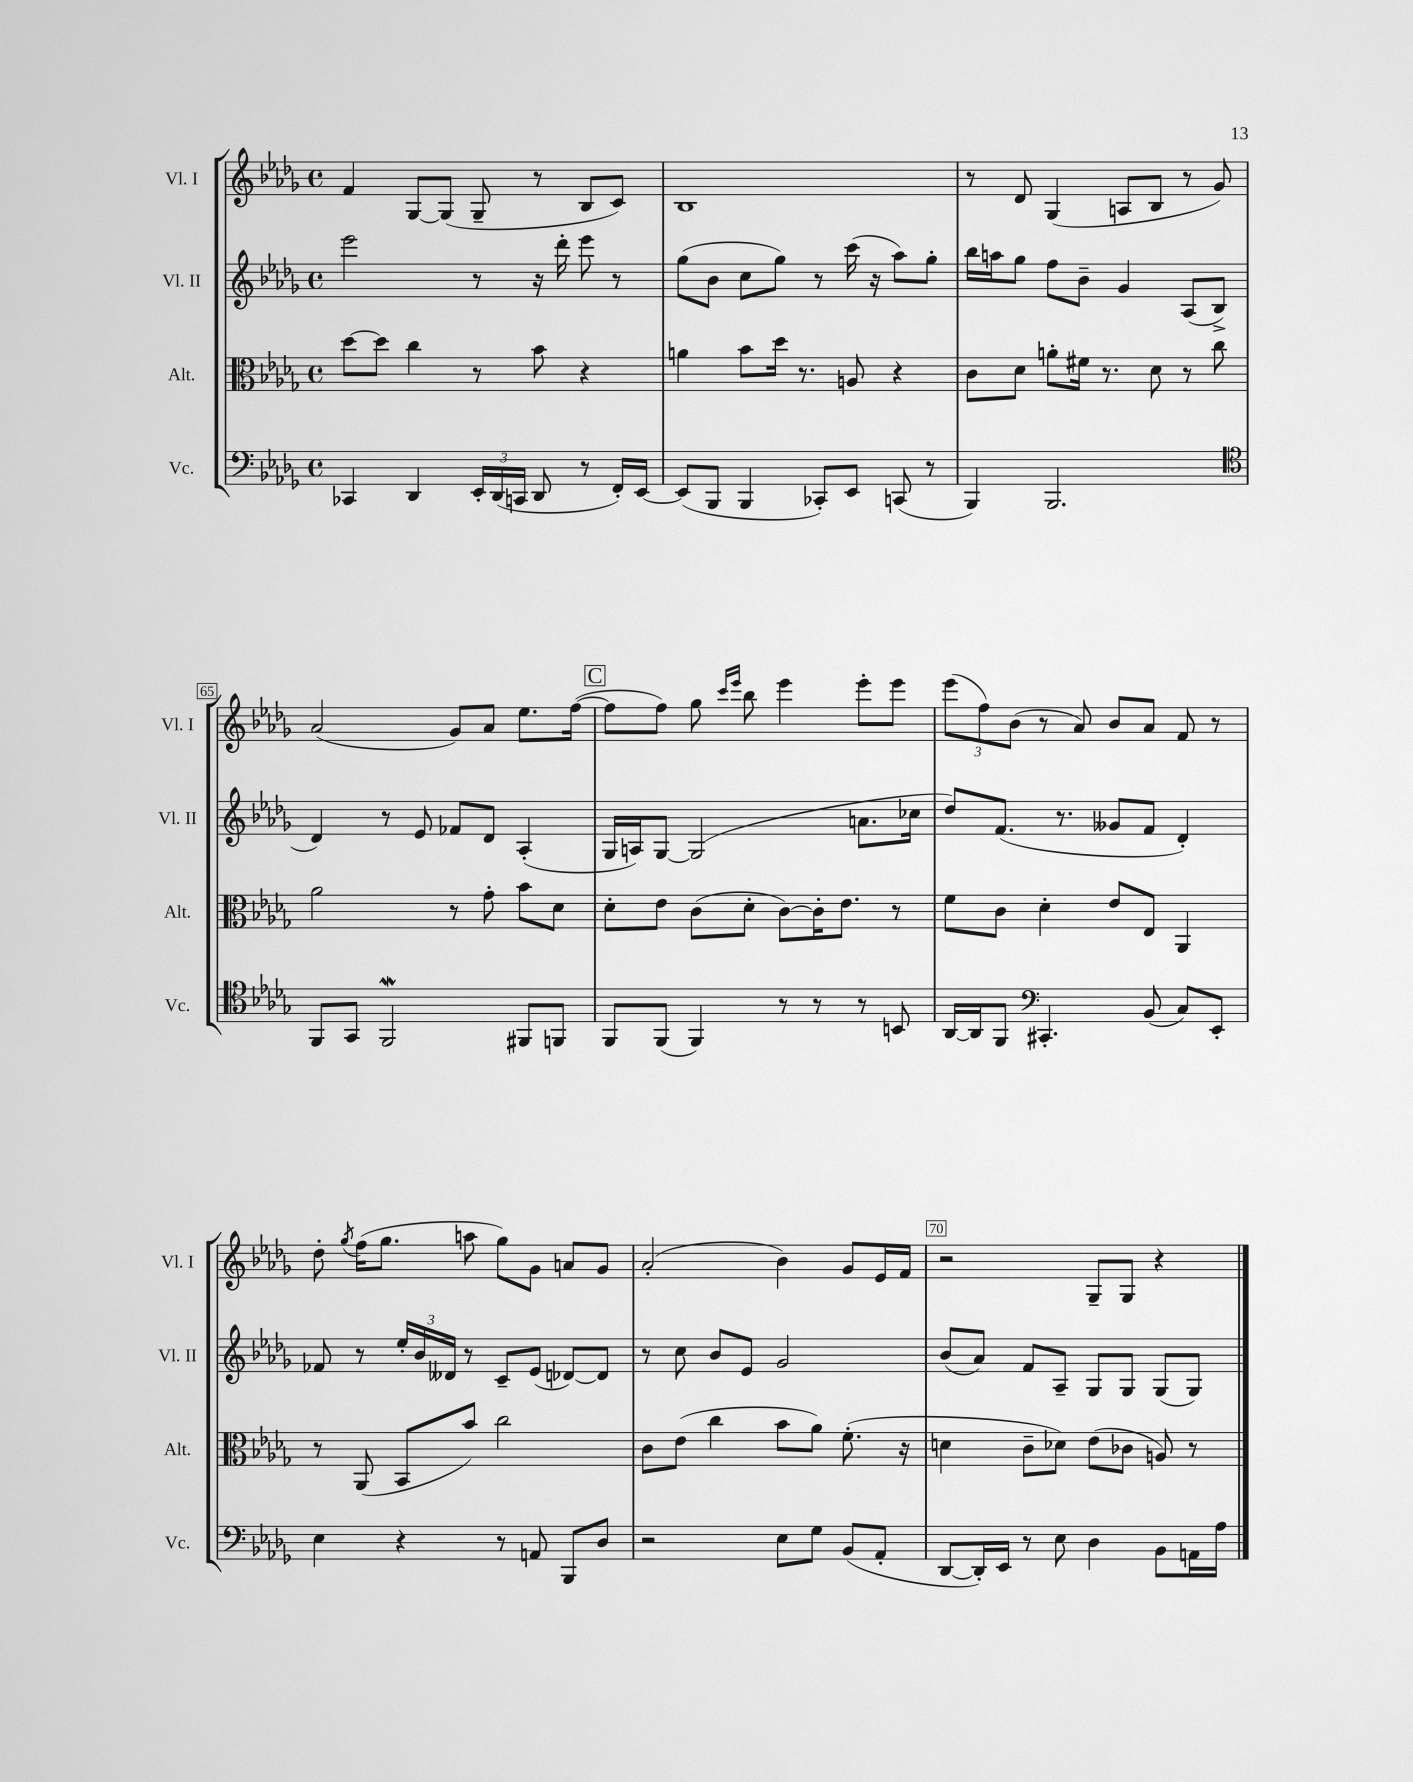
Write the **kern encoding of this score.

**kern	**kern	**kern	**kern
*part4	*part3	*part2	*part1
*staff4	*staff3	*staff2	*staff1
*I"Vc.	*I"Alt.	*I"Vl. II	*I"Vl. I
*I'Vc.	*I'Alt.	*I'Vl. II	*I'Vl. I
*clefF4	*clefC3	*clefG2	*clefG2
*k[b-e-a-d-g-]	*k[b-e-a-d-g-]	*k[b-e-a-d-g-]	*k[b-e-a-d-g-]
*M4/4	*M4/4	*M4/4	*M4/4
*met(c)	*met(c)	*met(c)	*met(c)
=62	=62	=62	=62
4CC-X/	[8dd-\L	2eee-\	4f/
.	8dd-\J]	.	.
4DD-/	4cc\	.	[8G-/L
.	.	.	(8G-/J]
24EE-'/LL	8r	8r	8G-~/
(24DD-/	.	.	.
24CCn/JJ	.	.	.
8DD-/	8b-\	16r	8r
.	.	16ddd-'\	.
8r	4r	8eee-\	8B-/L
16FF'/LL)	.	8r	8c/J)
[16EE-/JJ	.	.	.
=63	=63	=63	=63
(8EE-/L]	4an\	(8gg-\L	1B-
8BBB-/J	.	8b-\J	.
4BBB-/	8b-\L	8cc\L	.
.	16dd-\Jk	8gg-\J)	.
.	8.r	.	.
8CC-X'/L)	.	8r	.
8EE-/J	8An/	(16ccc\	.
.	.	16r	.
(8CCn/	4r	8aa-\L)	.
8r	.	8gg-'\J	.
=64	=64	=64	=64
4BBB-/)	8c\L	16bb-\LL	8r
.	.	16aan\J	.
.	8d-\J	8gg-\J	8d-/
2.BBB-/	8an'\L	8ff\L	(4G-/
.	16f#X\Jk	8b-~\J	.
.	8.r	.	.
.	.	4g-/	8An/L
.	8d-\	.	8B-/J
.	8r	(8A-/L	8r
.	8cc\	8B-^/J	8g-/)
!!LO:LB:g=z
=65	=65	=65	=65
*clefC4	*	*	*
8FF/L	2a-\	4d-/)	(2a-/
8GG-/J	.	.	.
2FFW/	.	8r	.
.	.	8e-/	.
.	8r	8f-X/L	8g-/L)
.	8g-'\	8d-/J	8a-/J
8FF#X/L	8b-\L	(4A-'/	8.ee-\L
8FFn/J	8d-\J	.	.
.	.	.	([16ff\Jk
!!LO:REH:place=s1:t=C
=66	=66	=66	=66
8FF/L	8d-'\L	16G-/LL	8ff\L]
.	.	16An/J)	.
(8FF/J	8e-\J	[8G-/J	8ff\J)
4FF/)	(8c\L	(2G-/]	8gg-\
.	.	.	16qqccc/LL
.	.	.	16qqeee-/JJ
.	8d-'\J	.	8bb-\
8r	[8c\L)	.	4eee-\
8r	16c'\K]	.	.
.	8.e-\J	.	.
8r	.	8.an\L	8eee-'\L
8BBn/	8r	.	8eee-\J
.	.	16cc-X\Jk	.
=67	=67	=67	=67
[16AA-/LL	8f\L	8dd-/L)	(12eee-\L
16AA-/J]	.	.	.
.	.	.	12ff\)
8FF/J	8c\J	(8.f/J	.
.	.	.	(12b-\J
*clefF4	*	*	*
4.CC#X'/	4d-'\	.	8r
.	.	8.r	.
.	.	.	8a-/)
.	8e-/L	8g--X/L	8b-/L
(8BB-/	8E-/J	8f/J	8a-/J
8C/L)	4AA-/	4d-'/)	8f/
8EE-'/J	.	.	8r
!!LO:LB:g=z
=68	=68	=68	=68
4E-\	8r	8f-X/	8dd-'\
.	.	.	8qgg-/
.	(8AA-/	8r	(16ff\KL
.	.	.	8.gg-\J
4r	8BB-/L	24ee-'/LL	.
.	.	24b-/	.
.	.	24d--X/JJ	.
.	8b-/J)	8r	8aan\
8r	2cc\	8c~/L	8gg-\L)
8AAn/	.	(8e-/J	8g-\J
8BBB-/L	.	[8d-X/L)	8an/L
8D-/J	.	8d-/J]	8g-/J
=69	=69	=69	=69
2r	8c\L	8r	(2a-'/
.	(8e-\J	8cc\	.
.	4cc\	8b-/L	.
.	.	8e-/J	.
8E-\L	8b-\L	2g-/	4b-\)
8G-\J	8a-\J)	.	.
(8BB-/L	(8.f'\	.	8g-/L
8AA-'/J	.	.	16e-/L
.	16r	.	16f/JJ
=70	=70	=70	=70
[8DD-/L	4dn\	(8b-/L	2r
16DD-'/L])	.	8a-/J)	.
16EE-/JJ	.	.	.
8r	8c~\L	8f/L	.
8E-\	8d-X\J)	8A-~/J	.
4D-\	(8e-\L	8G-/L	8G-~/L
.	8c-X\J	8G-/J	8G-/J
8BB-\L	8An/)	(8G-/L	4r
16AAn\L	8r	8G-/J)	.
16A-\JJ	.	.	.
==	==	==	==
*-	*-	*-	*-
